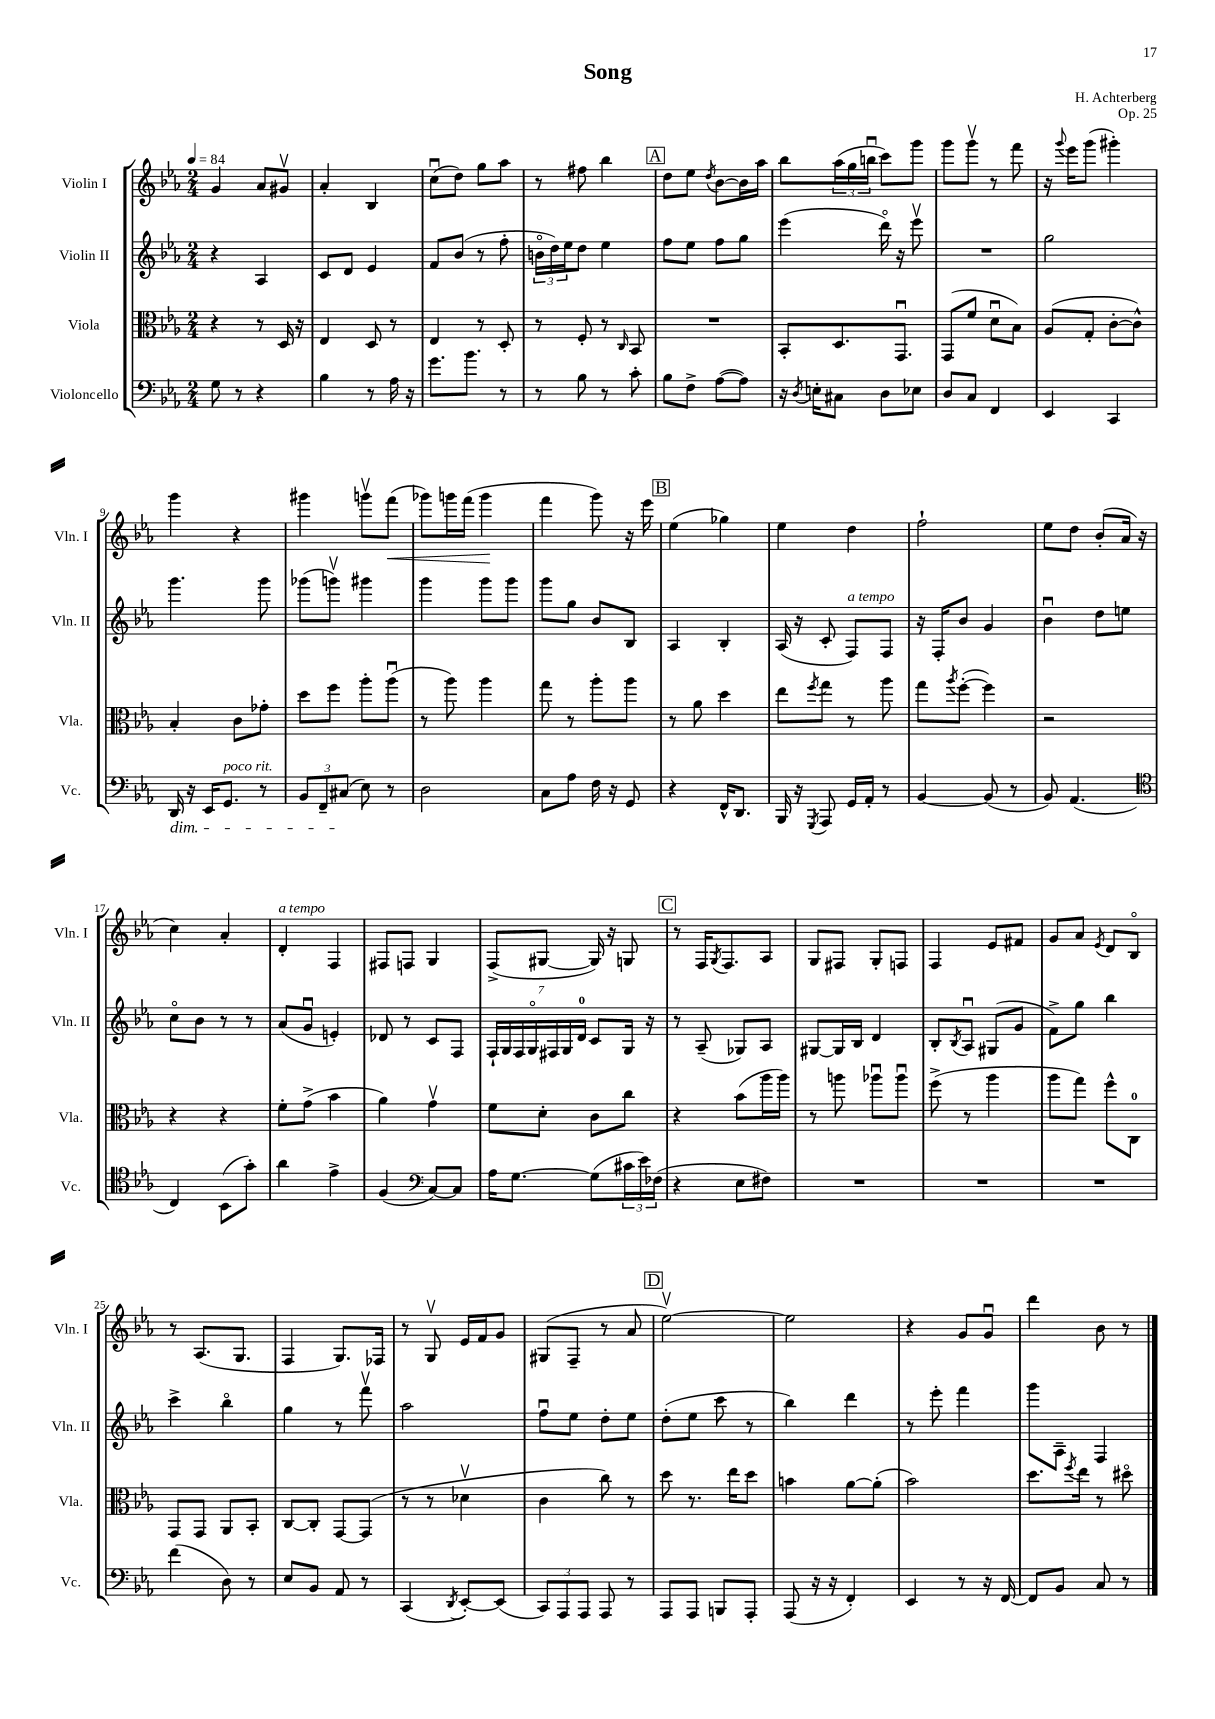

**kern	**kern	**kern	**kern
*staff4	*staff3	*staff2	*staff1
*clefF4	*clefC3	*clefG2	*clefG2
*k[b-e-a-]	*k[b-e-a-]	*k[b-e-a-]	*k[b-e-a-]
*M2/4	*M2/4	*M2/4	*M2/4
*MM84	*MM84	*MM84	*MM84
8G	4r	4r	4g
8r	.	.	.
4r	8r	4A-	8a-
.	16D	.	8g#v
.	16r	.	.
=	=	=	=
4B-	4E-	8c	4a-'
.	.	8d	.
8r	8D	4e-	4B-
16A-	8r	.	.
16r	.	.	.
=	=	=	=
8.g	4E-	8f	(8ccu
.	.	(8b-	8dd)
8.b-	.	.	.
.	8r	8r	8gg
8r	8D'	8ff'	8aa-
=	=	=	=
8r	8r	24bo	8r
.	.	24dd)	.
.	.	24ee-	.
8B-	8F'	8dd	8ff#
8r	8r	4ee-	4bb-
.	16qqC	.	.
8c'	8BB-	.	.
=	=	=	=
8B-	2r	8ff	8dd
8F^	.	8ee-	8ee-
.	.	.	8qdd
([8A-	.	8ff	[8b-
8A-])	.	8gg	16b-]
.	.	.	16aa-
=	=	=	=
16r	8BB-'	(4eee-	8bb-
8qD	.	.	.
16E'	.	.	.
8C#	8.D	.	(24aa-
.	.	.	24gg
.	.	.	24bbu
8D	.	16dddo)	8ccc)
.	8.GGu	16r	.
8E-	.	8eee-v	8ggg
=	=	=	=
8D	(8GG	2r	8ggg
8C	8f	.	8gggv
4FF	8du	.	8r
.	8B-)	.	8fff
=	=	=	=
4EE-	(8A-	2gg	16r
.	.	.	8qqggg
.	.	.	16eee-
.	8G'	.	(8ggg
4CC	[8c'	.	4ggg#')
.	8c^^])	.	.
=	=	=	=
16DD	4B-'	4.ggg	4ggg
16r	.	.	.
16EE-	.	.	.
8.GG	.	.	.
.	8c	.	4r
8r	8g-'	8ggg	.
=	=	=	=
12BB-	8dd	(8ggg-	4ggg#
12FF~	.	.	.
.	8ff	8gggv)	.
(12C#	.	.	.
8E-)	8aa-'	4ggg#	8gggv
8r	(8aa-u	.	(8fff
=	=	=	=
2D	8r	4ggg	8ggg-)
.	8aa-)	.	16ggg
.	.	.	(16fff
.	4aa-	8ggg	4ggg
.	.	8ggg	.
=	=	=	=
8C	8gg	8ggg	4fff
8A-	8r	8gg	.
16F	8aa-'	8b-	8ggg)
16r	.	.	.
8GG	8aa-	8B-	16r
.	.	.	16eee-
=	=	=	=
4r	8r	4A-	(4ee-
.	8a-	.	.
16FF^^	4dd	4B-'	4gg-)
8.DD	.	.	.
=	=	=	=
16BBB-	8ee-	(16A-	4ee-
16r	.	16r	.
8qGGG	8qff	.	.
8AAA-	8gg	8c'	.
16GG	8r	8F)	4dd
16AA-'	.	.	.
8r	8aa-	8F	.
=	=	=	=
[4BB-	8gg	16r	2ff`
.	.	16F'	.
.	8qaa-	.	.
.	([8ff'	8b-	.
(8BB-]	4ff])	4g	.
8r	.	.	.
=	=	=	=
8BB-)	2r	4b-u	8ee-
(4.AA-	.	.	8dd
.	.	8dd	(8b-'
.	.	8ee	16a-
.	.	.	16r
=	=	=	=
*clefC4	*	*	*
4C)	4r	8cco	4cc)
.	.	8b-	.
(8BB-	4r	8r	4a-'
8g')	.	8r	.
=	=	=	=
4a-	8f'	(8a-	4d'
.	(8g^	8gu	.
4e-^	4b-	4e')	4F
=	=	=	=
(4F	4a-)	8d-	8F#
.	.	8r	8F
*clefF4	*	*	*
[8C)	4gv	8c	4G
8C]	.	8F	.
=	=	=	=
16A-	8f	28F`	(8F^
.	.	28G	.
[8.G	.	.	.
.	.	28F	.
.	.	28Go	.
.	8d'	.	[8G#
.	.	28F#	.
.	.	28G	.
.	.	28d	.
(8G]	8c	8c	16G#])
.	.	.	16r
24c#	8cc	16G	8G
24e-)	.	.	.
.	.	16r	.
(24F-	.	.	.
=	=	=	=
4r	4r	8r	8r
.	.	(8A-~	16F
.	.	.	8qG
.	.	.	8.F
8E-	(8b-	8G-)	.
8F#)	16aa-	8A-	8A-
.	16aa-)	.	.
=	=	=	=
2r	8r	[8G#	8G
.	8aa	16G#]	8F#
.	.	16B-	.
.	8aa-u	4d	8G'
.	8aa-u	.	8F
=	=	=	=
2r	(8ff^	8B-'	4F
.	.	8qB-	.
.	8r	8A-u	.
.	4aa-	(8G#	8e-
.	.	8g	8f#
=	=	=	=
2r	8aa-	8f^)	8g
.	8gg)	8gg	8a-
.	.	.	8qe-
.	8ff^^	4bb-	8d
.	8C	.	8B-o
=	=	=	=
(4f	8GG	4ccc^	8r
.	8GG	.	(8.A-
8D)	8AA-	4bb-o	.
.	.	.	8.G
8r	8BB-'	.	.
=	=	=	=
8E-	[8C	4gg	4F
8BB-	8C']	.	.
8AA-	[8GG	8r	8.G)
8r	(8GG]	8fffv	.
.	.	.	16F-
=	=	=	=
(4CC	8r	2aa-	8r
.	8r	.	8Gv
8qDD	.	.	.
[8EE-')	4d-v	.	16e-
.	.	.	16f
(8EE-]	.	.	8g
=	=	=	=
12CC)	4c	8ffu	(8G#
12AAA-	.	.	.
.	.	8ee-	8F~
12AAA-	.	.	.
8AAA-	8cc)	8dd'	8r
8r	8r	8ee-	8a-
=	=	=	=
8AAA-	8dd	(8dd'	[2ee-v)
8AAA-	8.r	8ee-	.
8BBB	.	8ccc	.
.	16ee-	.	.
8AAA-'	8dd	8r	.
=	=	=	=
(8AAA-	4b	4bb-)	2ee-]
16r	.	.	.
16r	.	.	.
4FF')	[8a-	4ddd	.
.	(8a-']	.	.
=	=	=	=
4EE-	2b-)	8r	4r
.	.	8eee-'	.
8r	.	4fff	8g
16r	.	.	8gu
[16FF	.	.	.
=	=	=	=
8FF]	8.dd	8ggg	4ddd
8BB-	.	8A-~	.
.	8qff	.	.
.	16ee-	.	.
8C	8r	4F	8b-
8r	8dd#o	.	8r
==	==	==	==
*-	*-	*-	*-
